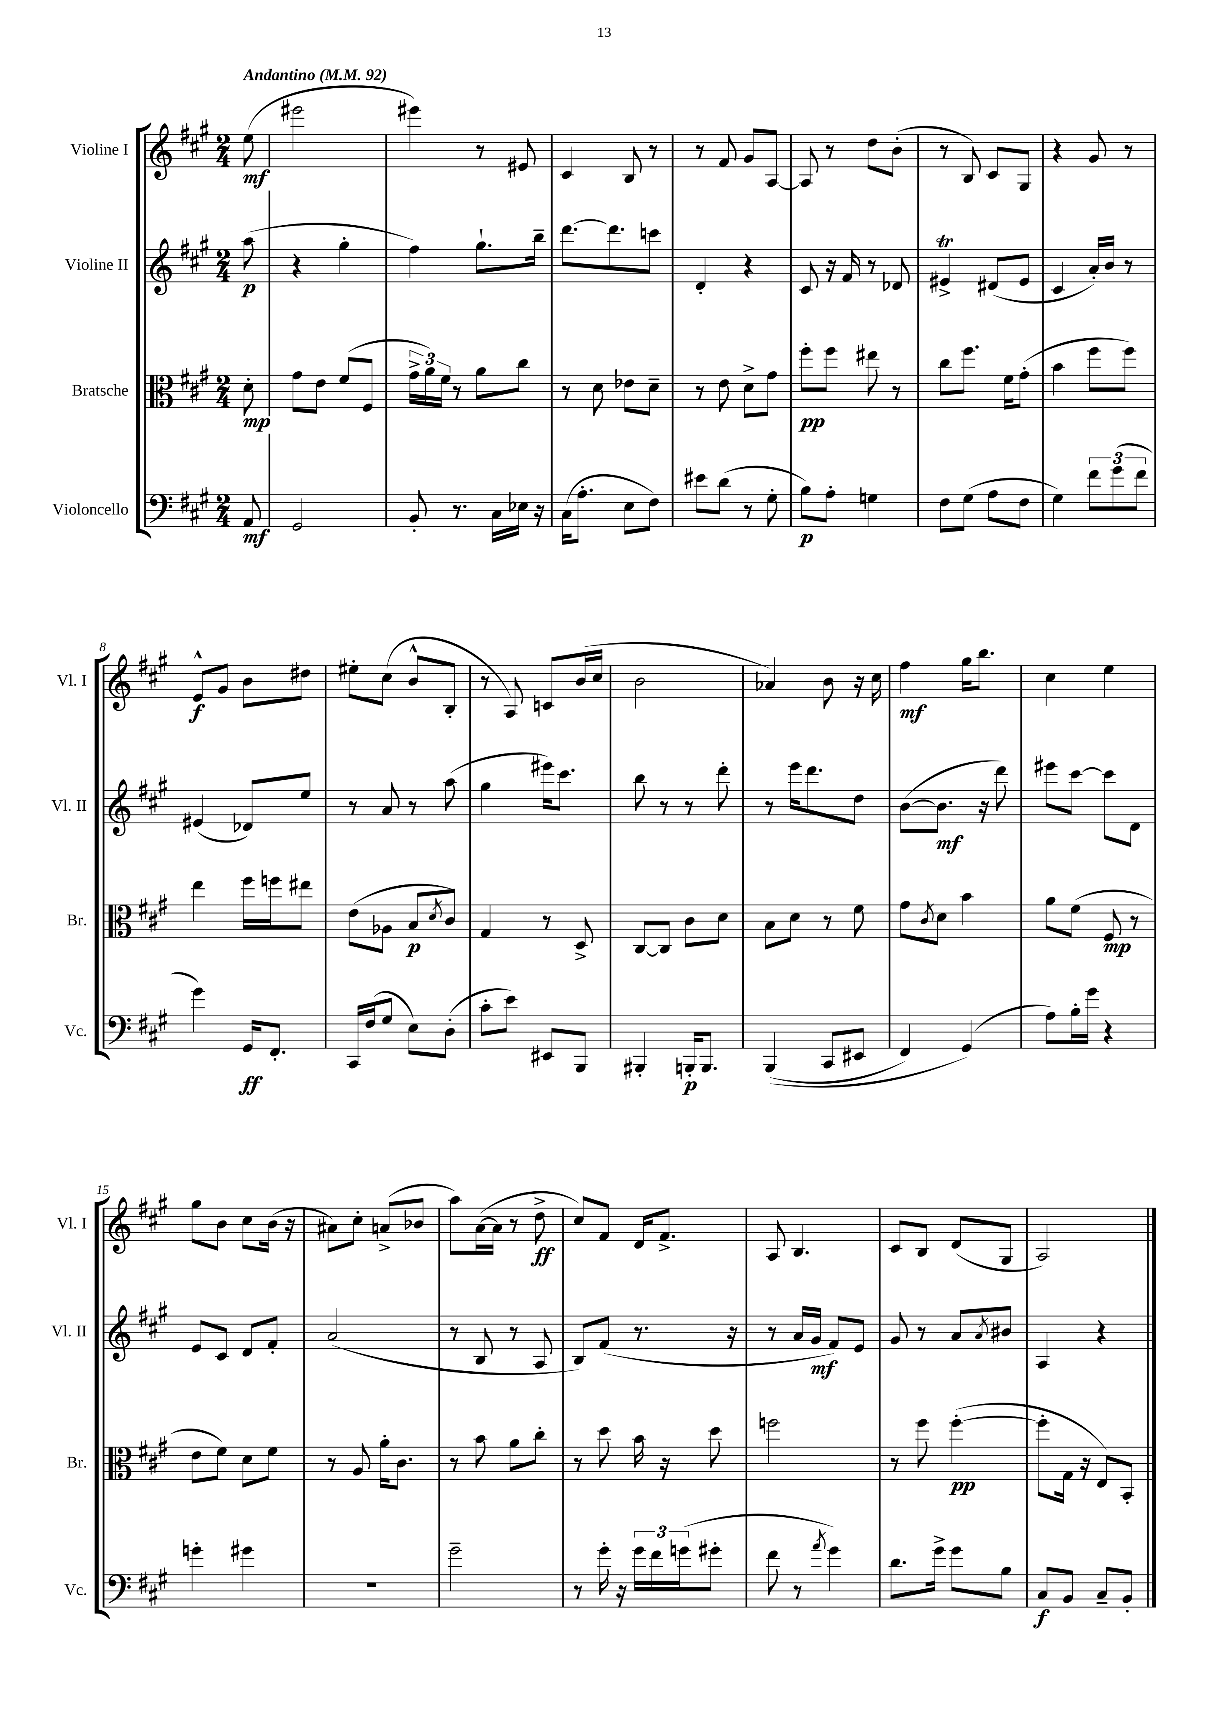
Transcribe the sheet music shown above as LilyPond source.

<<
\new StaffGroup <<
\new Staff = "s0" \with { instrumentName = "Violine I" shortInstrumentName = "Vl. I" } {
    \clef treble \key a \major \numericTimeSignature \time 2/4 \partial 8 \tempo "Andantino" 4 = 92
    e''8\mf( |
    eis'''2 |
    eis'''4) r8 eis'8 |
    cis'4 b8 r8 |
    r8 fis'8 gis'8 a8~ |
    a8 r8 d''8 b'8-.( |
    r8 b8) cis'8 gis8 |
    r4 gis'8 r8 |
    e'8-^\f gis'8 b'8 dis''8 |
    eis''8-. cis''8( b'8-^ b8-. |
    r8 a8) c'8 b'16( cis''16 |
    b'2 |
    aes'4) b'8 r16 cis''16 |
    fis''4\mf gis''16 b''8. |
    cis''4 e''4 |
    gis''8 b'8 cis''8 b'16( r16 |
    ais'8) cis''8-. a'8->( bes'8 |
    a''8) a'16~( a'16 r8 d''8->\ff |
    cis''8) fis'8 d'16 fis'8.-> |
    a8 b4. |
    cis'8 b8 d'8( gis8 |
    a2) \bar "|." |
}
\new Staff = "s1" \with { instrumentName = "Violine II" shortInstrumentName = "Vl. II" } {
    \clef treble \key a \major \numericTimeSignature \time 2/4 \partial 8
    a''8\p( |
    r4 gis''4-. |
    fis''4) gis''8.-! b''16-- |
    d'''8.~ d'''8. c'''8 |
    d'4-. r4 |
    cis'8 r16 fis'16 r8 des'8 |
    eis'4->\trill dis'8( eis'8 |
    cis'4 a'16-.) b'16 r8 |
    eis'4( des'8) e''8 |
    r8 a'8 r8 a''8( |
    gis''4 eis'''16) cis'''8. |
    b''8 r8 r8 d'''8-. |
    r8 e'''16 d'''8. d''8 |
    b'8~( b'8.\mf r16 d'''8) |
    eis'''8 cis'''8~ cis'''8 d'8 |
    e'8 cis'8 d'8 fis'8-. |
    a'2( |
    r8 b8 r8 a8 |
    b8) fis'8( r8. r16 |
    r8 a'16 gis'16\mf fis'8) e'8 |
    gis'8 r8 a'8 \acciaccatura { a'8 } bis'8 |
    a4 r4 \bar "|." |
}
\new Staff = "s2" \with { instrumentName = "Bratsche" shortInstrumentName = "Br." } {
    \clef alto \key a \major \numericTimeSignature \time 2/4 \partial 8
    d'8-.\mp |
    gis'8 e'8 fis'8( fis8 |
    \tuplet 3/2 { gis'16-> a'16) fis'16 } r8 a'8 cis''8 |
    r8 d'8 ees'8 d'8-- |
    r8 e'8 d'8-> gis'8 |
    fis''8-.\pp fis''8 eis''8 r8 |
    cis''8 fis''8. fis'16 gis'8-.( |
    b'4 fis''8 fis''8) |
    e''4 fis''16 f''16 eis''8 |
    e'8( aes8 b8\p \acciaccatura { d'8 } cis'8) |
    gis4 r8 d8-> |
    cis8~ cis8 cis'8 d'8 |
    b8 d'8 r8 fis'8 |
    gis'8 \acciaccatura { cis'8 } d'8 b'4 |
    a'8 fis'8( fis8\mp r8 |
    e'8 fis'8) d'8 fis'8 |
    r8 a8 a'16-. cis'8. |
    r8 b'8 a'8 cis''8-. |
    r8 d''8 b'16 r16 d''8 |
    f''2 |
    r8 fis''8 fis''4~-.\pp( |
    fis''8-. gis16 r16 e8) b,8-. \bar "|." |
}
\new Staff = "s3" \with { instrumentName = "Violoncello" shortInstrumentName = "Vc." } {
    \clef bass \key a \major \numericTimeSignature \time 2/4 \partial 8
    a,8\mf |
    gis,2 |
    b,8-. r8. cis16 ees16 r16 |
    cis16( a8.-. e8 fis8) |
    eis'8 d'8( r8 gis8-. |
    b8\p) a8-. g4 |
    fis8 gis8( a8 fis8 |
    gis4) \tuplet 3/2 { fis'8 gis'8( fis'8 } |
    gis'4) gis,16\ff fis,8.-. |
    cis,16 fis16( gis8 e8) d8-.( |
    cis'8-. e'8) eis,8 b,,8 |
    bis,,4-. b,,16-.\p b,,8. |
    b,,4(\( cis,8 eis,8 |
    fis,4) gis,4(\) |
    a8) b16-. gis'16 r4 |
    g'4-. gis'4 |
    R2 |
    gis'2-- |
    r8 gis'16-. r16 \tuplet 3/2 { gis'16 fis'16 g'16( } gis'8-. |
    fis'8 r8 \acciaccatura { a'8 } gis'4) |
    d'8. gis'16-> gis'8 b8 |
    cis8\f b,8 cis8-- b,8-. \bar "|." |
}
>>
>>
